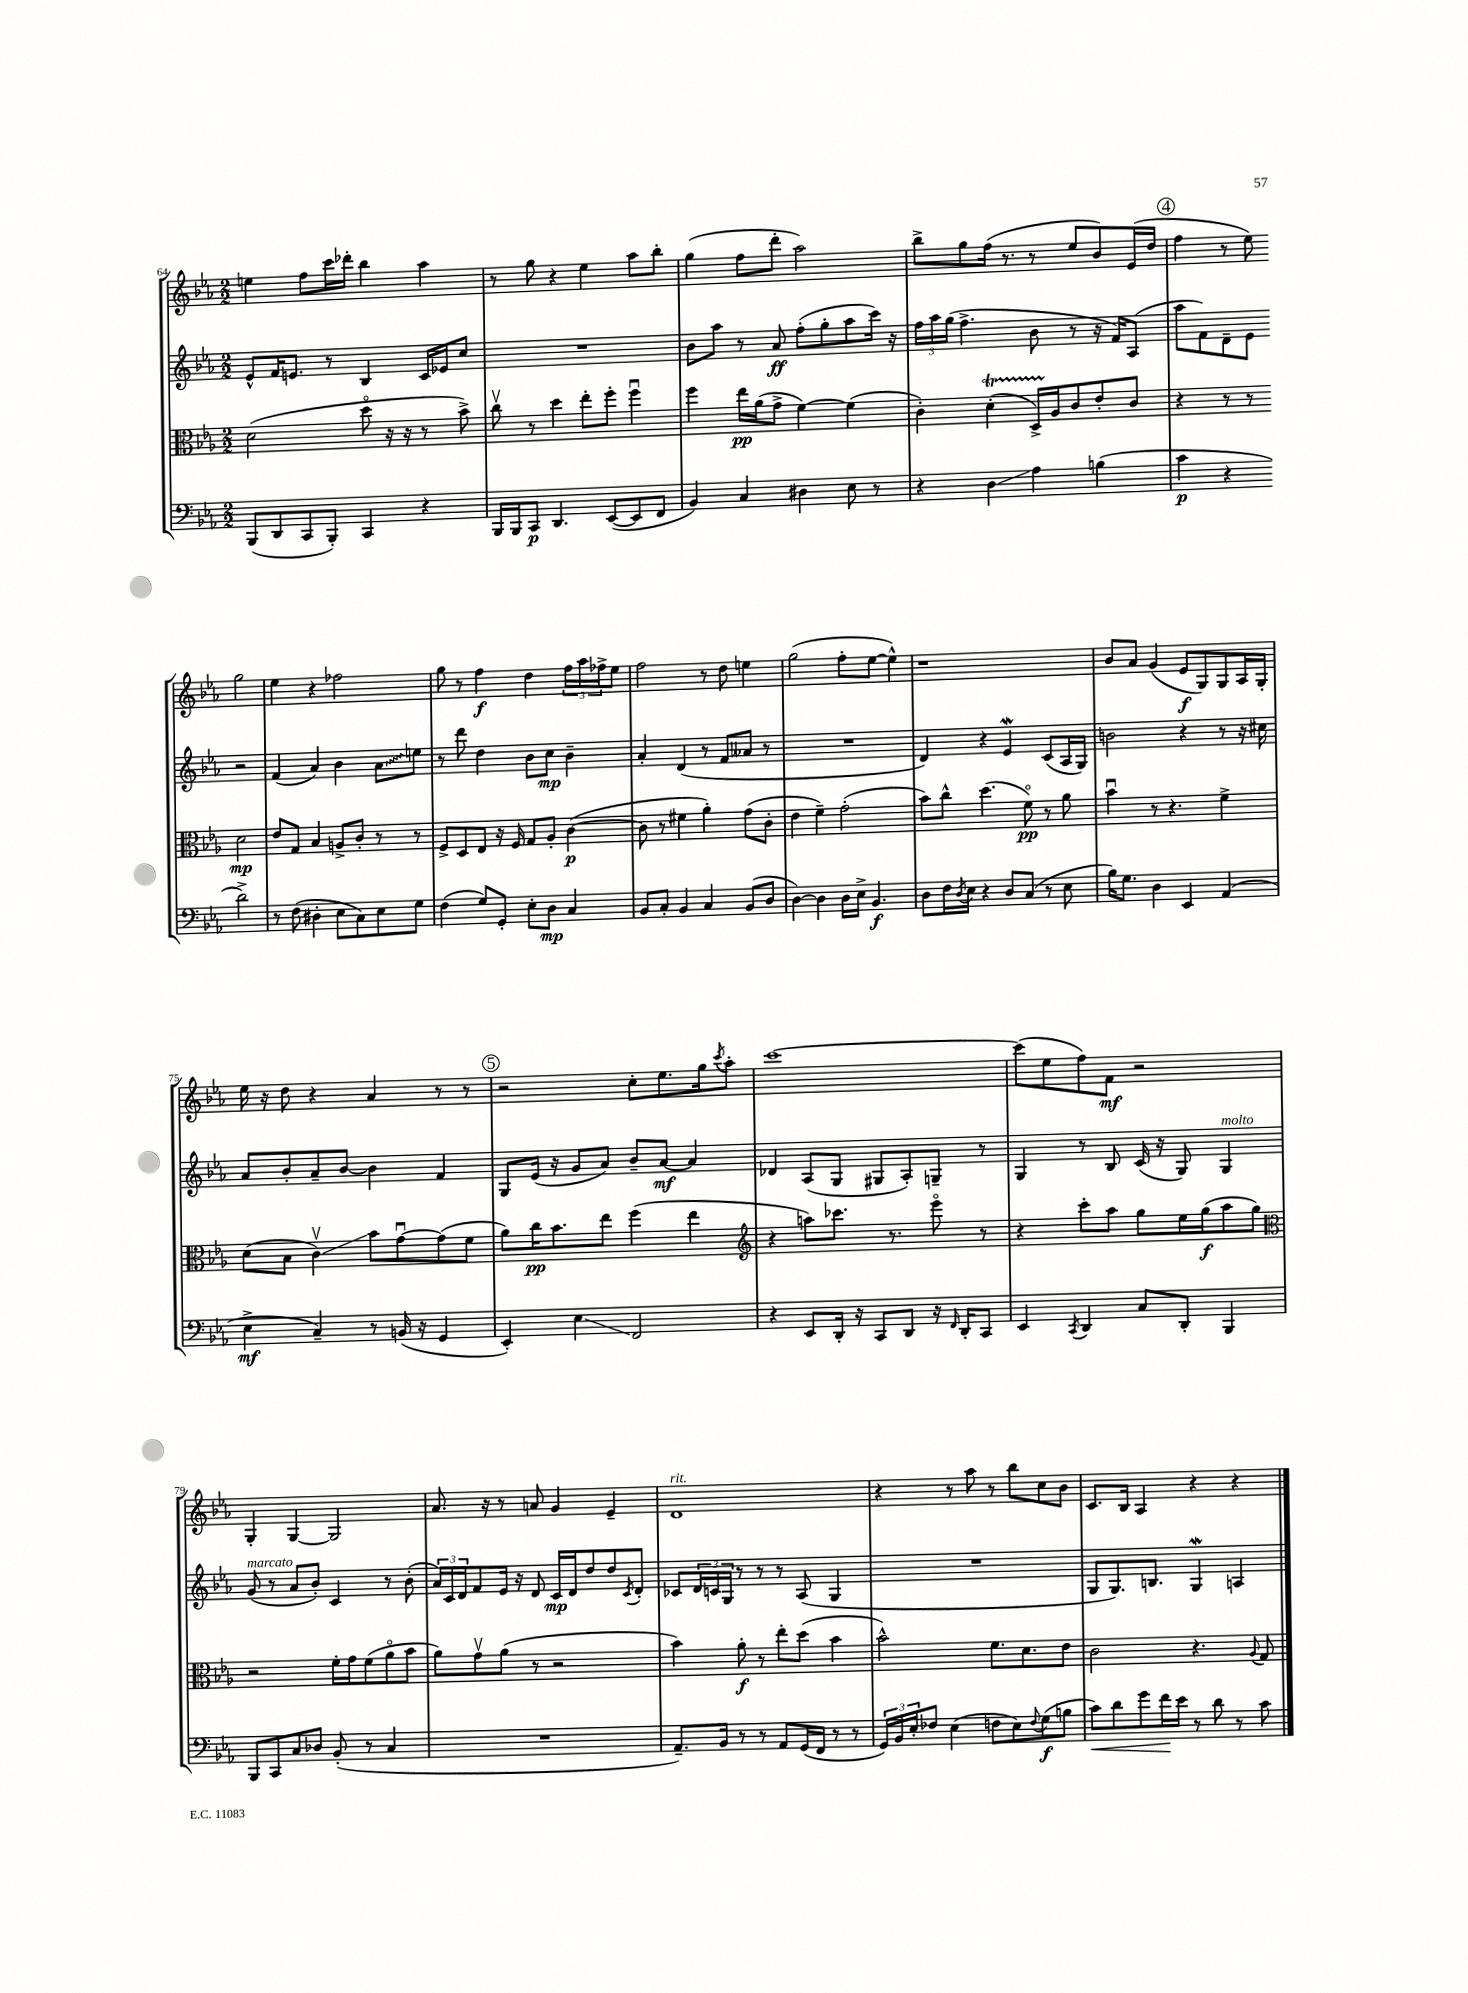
<<
\new StaffGroup <<
\new Staff = "s0" {
    \clef treble \key ees \major \numericTimeSignature \time 2/2
    e''4 f''8 c'''16 des'''16-. bes''4 aes''4 |
    r8 g''8 r4 ees''4 aes''8 bes''8-. |
    g''4( f''8 d'''8-. aes''2) |
    bes''8-> g''8 f''16( r8. r8 ees''8 bes'8) ees'16( d''16 |
    \mark \markup { \circle "4" } f''4 r8 ees''8) g''2 |
    ees''4 r4 fes''2 |
    g''8 r8 f''4\f d''4 \tuplet 3/2 { f''16 aes''16 fes''16-> } ees''8 |
    f''2 r8 d''8 e''4 |
    g''2( f''8-. ees''8~ ees''4-^) |
    r1 |
    bes'8 aes'8 g'4( ees'8\f g8) g8 aes16 g16-. |
    ees''16 r16 d''8 r4 aes'4 r8 r8 |
    \mark \markup { \circle "5" } r2 c''8-. ees''8. g''16 \acciaccatura { c'''8 } aes''8-. |
    c'''1~ |
    c'''8( ees''8 f''8) f'8\mf r2 |
    g4-. g4~ g2 |
    aes'8. r16 r8 a'8 g'4 ees'4-- |
    d'1^\markup { \italic "rit." } |
    r4 r8 aes''8 r8 bes''8 c''8 bes'8 |
    c'8. bes16 aes4 r4 r4 \bar "|." |
}
\new Staff = "s1" {
    \clef treble \key ees \major \numericTimeSignature \time 2/2
    ees'8-^ f'16 e'8. r8 bes4 c'16 ees'16 c''8 |
    R1 |
    bes'8 aes''8 r8 aes'8\ff f''8-.( g''8-. aes''8 c'''16) r16 |
    \tuplet 3/2 { f''16 aes''16 g''16( } f''4.-> bes'8 r8 r16 f'16) aes8( |
    \mark \markup { \circle "4" } aes''8 f'8) d'8-- ees'8 r2 |
    f'4( aes'4) bes'4 \once \override Glissando.style = #'zigzag aes'8\glissando e''8 |
    r8 d'''8 d''4 bes'8 c''8\mp bes'4-- |
    aes'4-. d'4( r8 f'8 aeses'8 r8 |
    R1 |
    d'4) r4 ees'4\mordent c'8( aes16 g16) |
    b'2 r4 r8 r16 cis''16 |
    aes'8 bes'8-. aes'8-- bes'8~ bes'4 f'4 |
    \mark \markup { \circle "5" } g8 ees'16( r16 g'8 aes'8) bes'8-- aes'8~\mf aes'4 |
    des'4 aes8( g8 gis8 aes8-.) g8-- r8 |
    g4 r8 bes8 c'16( r16 g8) g4^\markup { \italic "molto" } |
    g'8^\markup { \italic "marcato" }( r8 aes'8 bes'8-.) c'4 r8 bes'8-.( |
    \tuplet 3/2 { aes'16) c'16 d'16 } f'8 ees'16 r16 d'8 c'16\mp d'16 d''8 d''8 \acciaccatura { c'8 } d'8-. |
    ces'8 \tuplet 3/2 { d'16 c'16 g16 } r8 r8 r8 aes8( g4 |
    R1 |
    g8 g8.) b8. g4\mordent a4 \bar "|." |
}
\new Staff = "s2" {
    \clef alto \key ees \major \numericTimeSignature \time 2/2
    d'2( d''8\flageolet r16 r16 r8 bes'8->) |
    c''8\upbow r8 d''4 ees''8-. f''8-. f''4\downbow |
    f''4 ees''16\pp aes'16( g'8-> f'4~) f'4( |
    c'4-.) d'4-.\startTrillSpan( d16->) aes16\stopTrillSpan c'8 ees'8-. c'8 |
    \mark \markup { \circle "4" } r4 r8 r8 d'2\mp |
    ees'8 g8 bes4 a8-> c'8-. r8 r8 |
    f8-> d8 ees8 r16 f16 g8 aes8-. c'4~\p( |
    c'8 r8 fis'4 aes'4-.) g'8( c'8-. |
    ees'4 f'4--) g'2-.( |
    bes'8) c''8-^ d''4.( f'8\flageolet\pp) r8 aes'8 |
    bes'4\downbow r8 r4. f'4-> |
    d'8( bes8 c'4\upbow\glissando) bes'8 g'8~\downbow g'8( f'8 |
    \mark \markup { \circle "5" } aes'8) c''16\pp bes'8. ees''8 f''4( ees''4 |
    \clef treble r4 a''8) ces'''8. r8. ees'''8\flageolet r8 |
    r4 c'''8-. aes''8 g''8 ees''16 g''16\f( aes''8 g''8) |
    \clef alto r2 f'16-. g'16 f'8( aes'8\flageolet bes'8 |
    aes'8) g'8\upbow aes'8( r8 r2 |
    bes'4) aes'8-.\f r8 ees''8-. d''8( bes'4 |
    bes'2-^) f'8. d'8. ees'8 |
    c'2 r4. \appoggiatura { aes8 } g8 \bar "|." |
}
\new Staff = "s3" {
    \clef bass \key ees \major \numericTimeSignature \time 2/2
    bes,,8( d,8 c,8 bes,,8-.) c,4 r4 |
    bes,,16 bes,,16 c,8\p d,4. ees,8~( ees,8 f,8 |
    bes,4) c4 dis4 ees8 r8 |
    r4 d4\glissando aes4 b4( |
    \mark \markup { \circle "4" } c'4\p r4 d'2->) |
    r8 f8( dis4-. ees8 c8) ees8 g8 |
    f4( g8) g,8-. ees8-. d8\mp c4 |
    bes,8 c8-. bes,4 c4 bes,8( d8 |
    d4~) d4 d16 ees16-> bes,4.\f |
    d8 f16 \acciaccatura { d8 } ees16 r4 d8 c8( r8 ees8 |
    bes16) g8. d4 ees,4 aes,4( |
    ees4->\mf c4--) r8 b,16( r16 g,4 |
    \mark \markup { \circle "5" } ees,4-.) ees4\glissando f,2 |
    r4 ees,8 d,16-. r16 c,8 d,8 r16 \grace { f,16 } d,16-. c,8 |
    ees,4 \acciaccatura { c,8 } d,4 c8 d,8-. bes,,4 |
    bes,,8 c,8 c8 des8 bes,8-.( r8 c4 |
    R1 |
    aes,8.--) bes,16 r8 r8 aes,8 g,16( f,16 r8 r8 |
    \tuplet 3/2 { g,16) bes,16 ees16-. } fes8 ees4( f8 ees8) \appoggiatura { f8 } g8\f( b8 |
    c'8\<) d'8 g'8 f'16\! ees'16 r8 d'8 r8 c'8 \bar "|." |
}
>>
>>
\layout { \context { \Score currentBarNumber = #64 } }
